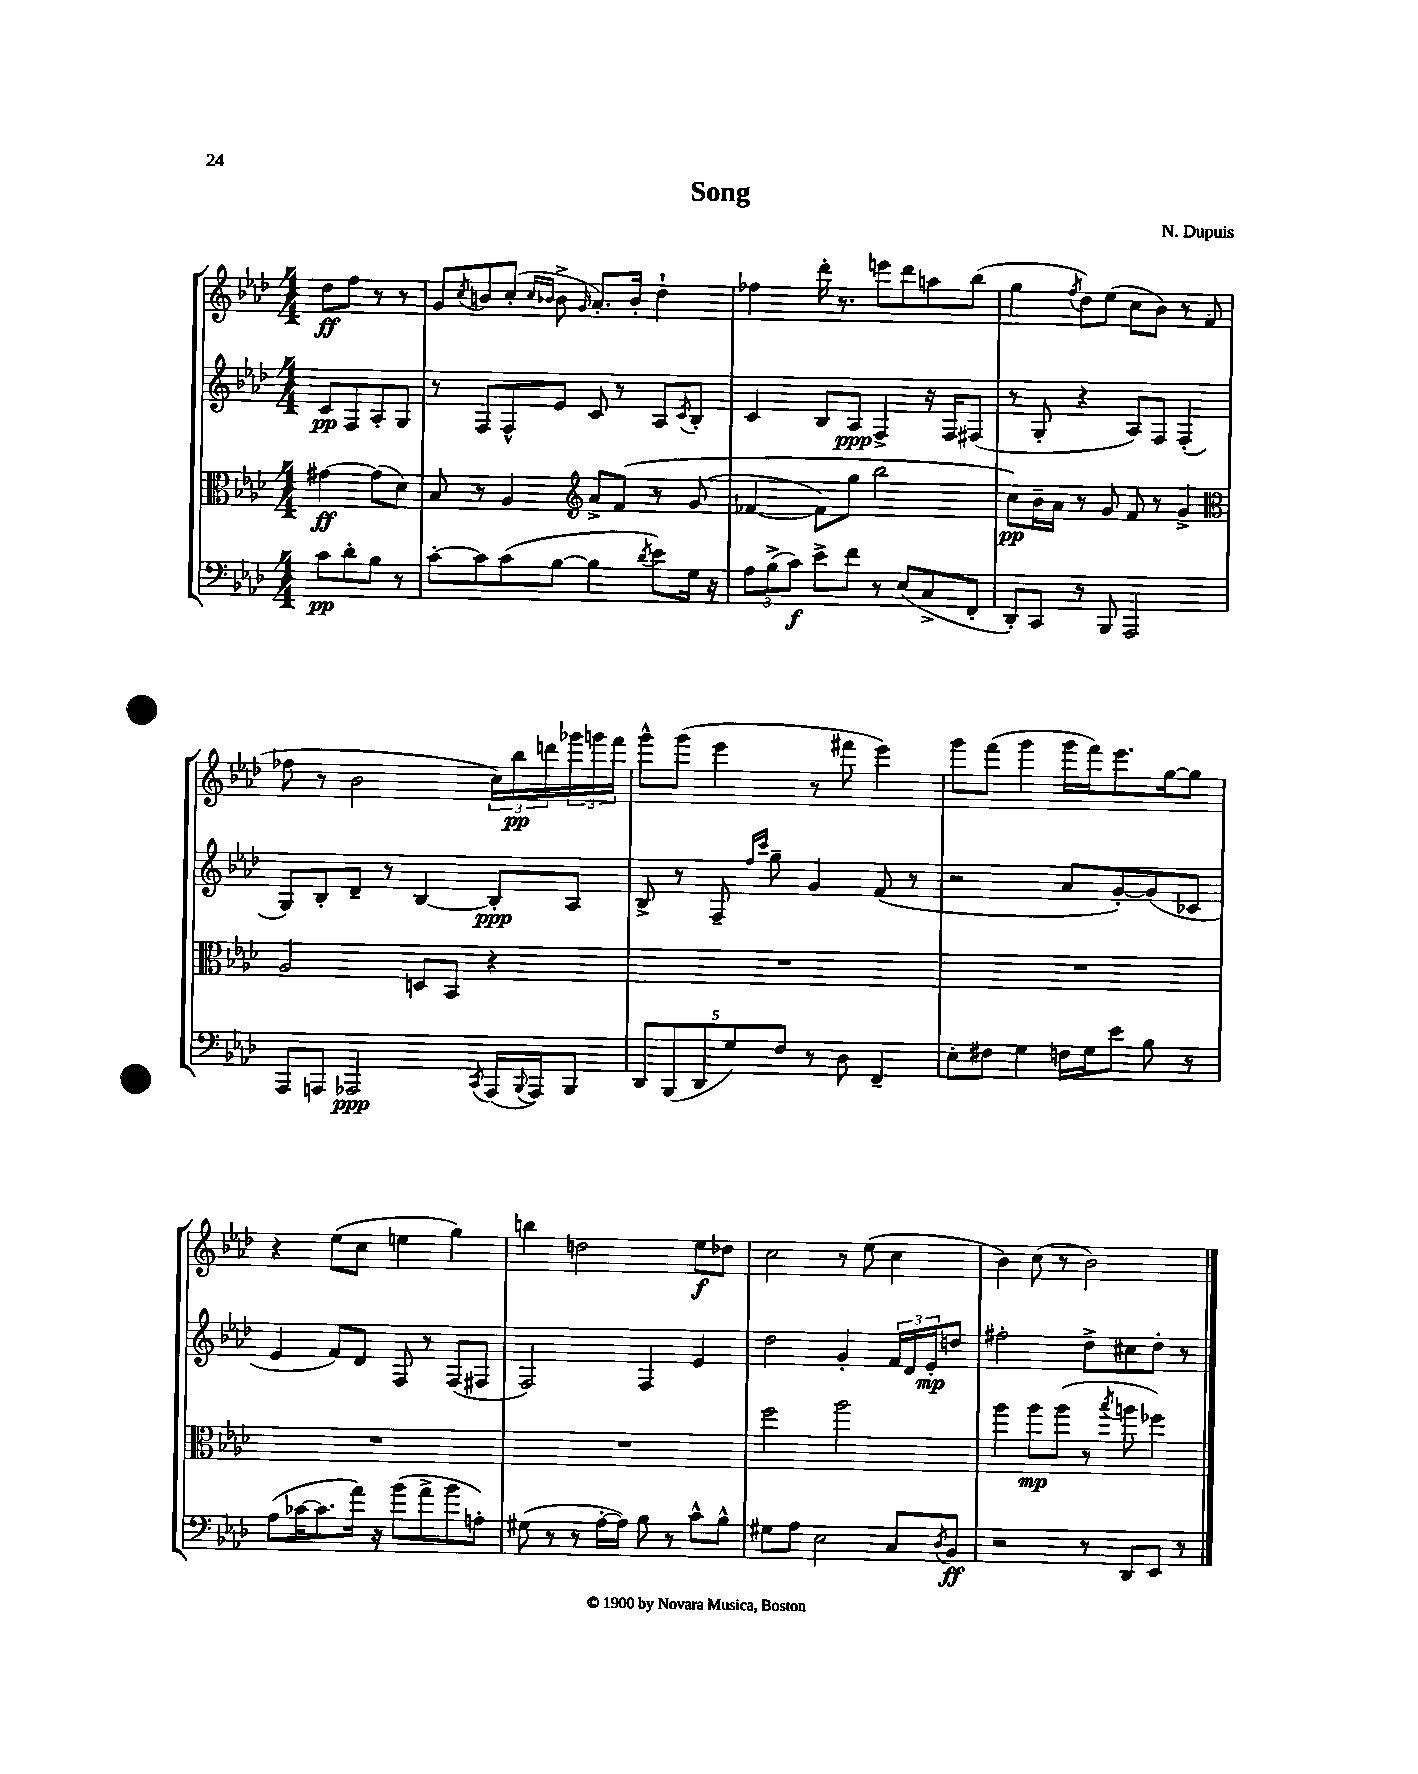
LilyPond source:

\header { title = "Song" composer = "N. Dupuis" }
<<
\new StaffGroup <<
\new Staff = "s0" {
    \clef treble \key aes \major \numericTimeSignature \time 4/4 \partial 2
    des''8\ff f''8 r8 r8 |
    g'8 \acciaccatura { c''8 } b'8 c''8-.( \grace { c''16 bes'16 } bes'8-> \grace { g'16 } aes'8.-.) bes'16-. des''4-! |
    fes''4 des'''16-. r8. e'''8 des'''8 a''8 bes''8( |
    g''4 \acciaccatura { f''8 } des''8) ees''8( c''8 bes'8) r8 f'8( |
    fes''8 r8 bes'2 \tuplet 3/2 { c''16) bes''16\pp d'''16 } \tuplet 3/2 { ges'''16 g'''16 f'''16 } |
    g'''8-^ g'''8( ees'''4 r8 fis'''8 ees'''4) |
    g'''8 f'''8( g'''4 g'''16 f'''16) ees'''8. g''16~ g''8 |
    r4 ees''8( c''8 e''4 g''4) |
    b''4 d''2 ees''8\f des''8 |
    c''2 r8 ees''8( c''4 |
    bes'4) c''8( r8 bes'2) \bar "|." |
}
\new Staff = "s1" {
    \clef treble \key aes \major \numericTimeSignature \time 4/4 \partial 2
    c'8\pp f8 aes8-. g8 |
    r8 f8 f8-^ ees'8 c'8 r8 aes8 \acciaccatura { c'8 } bes8-. |
    c'4 bes8 aes8\ppp f4-> r16 f16 fis8( |
    r8 g8-. r4 aes8) f8 f4-.( |
    g8) bes8-. des'8-- r8 bes4~ bes8-.\ppp aes8 |
    bes8-> r8 f8-- \grace { f''16 c'''16 } g''8-- g'4 f'8( r8 |
    r2 aes'8 g'8~-.) g'8( ces'8 |
    ees'4 f'8) des'8 f8 r8 f8( fis8 |
    f2) f4 ees'4 |
    des''2 g'4-. \tuplet 3/2 { f'16 des'16 ees'16-.\mp } d''8 |
    fis''2-. des''8-> cis''8 des''8-. r8 \bar "|." |
}
\new Staff = "s2" {
    \clef alto \key aes \major \numericTimeSignature \time 4/4 \partial 2
    gis'4~\ff gis'8( des'8) |
    bes8 r8 aes4 \clef treble aes'8-> f'8\( r8 g'8( |
    fes'4~ fes'8) g''8 bes''2 |
    c''8\pp\) bes'16-- aes'16 r8 g'8 f'8 r8 g'4-> |
    \clef alto aes2 d8 bes,8 r4 |
    R1 |
    R1 |
    R1 |
    R1 |
    f''2 aes''2 |
    aes''4 aes''8\mp aes''8( r8 \acciaccatura { bes''8 } a''8 fes''4) \bar "|." |
}
\new Staff = "s3" {
    \clef bass \key aes \major \numericTimeSignature \time 4/4 \partial 2
    c'8\pp des'8-. bes8 r8 |
    c'8~-. c'8 c'8( bes8~ bes4 \acciaccatura { des'8 } ees'8) g16 r16 |
    \tuplet 3/2 { aes8 bes8->( c'8\f) } ees'8-> f'8 r8 ees8( c8-> f,8-. |
    des,8-.) c,8 r8 bes,,8 aes,,2 |
    aes,,8 a,,8 aes,,2\ppp \acciaccatura { c,8 } aes,,16( \appoggiatura { bes,,8 } aes,,16) bes,,8 |
    \tuplet 5/4 { des,8 bes,,8( des,8 g8) f8 } r8 des8 f,4-- |
    ees8-. fis8 g4 f16 g16 ees'8 bes8 r8 |
    aes8( ces'16~ ces'8. aes'16) r16 bes'8( aes'8-> bes'8 a8-.) |
    gis8( r8 r8 aes16~-. aes16) bes8 r8 c'8-^ bes8-^ |
    gis8 aes8 ees2 c8 \acciaccatura { des8 } bes,8\ff |
    r2 r8 des,8 ees,8 r8 \bar "|." |
}
>>
>>
\layout { \context { \Score \remove "Bar_number_engraver" } }
